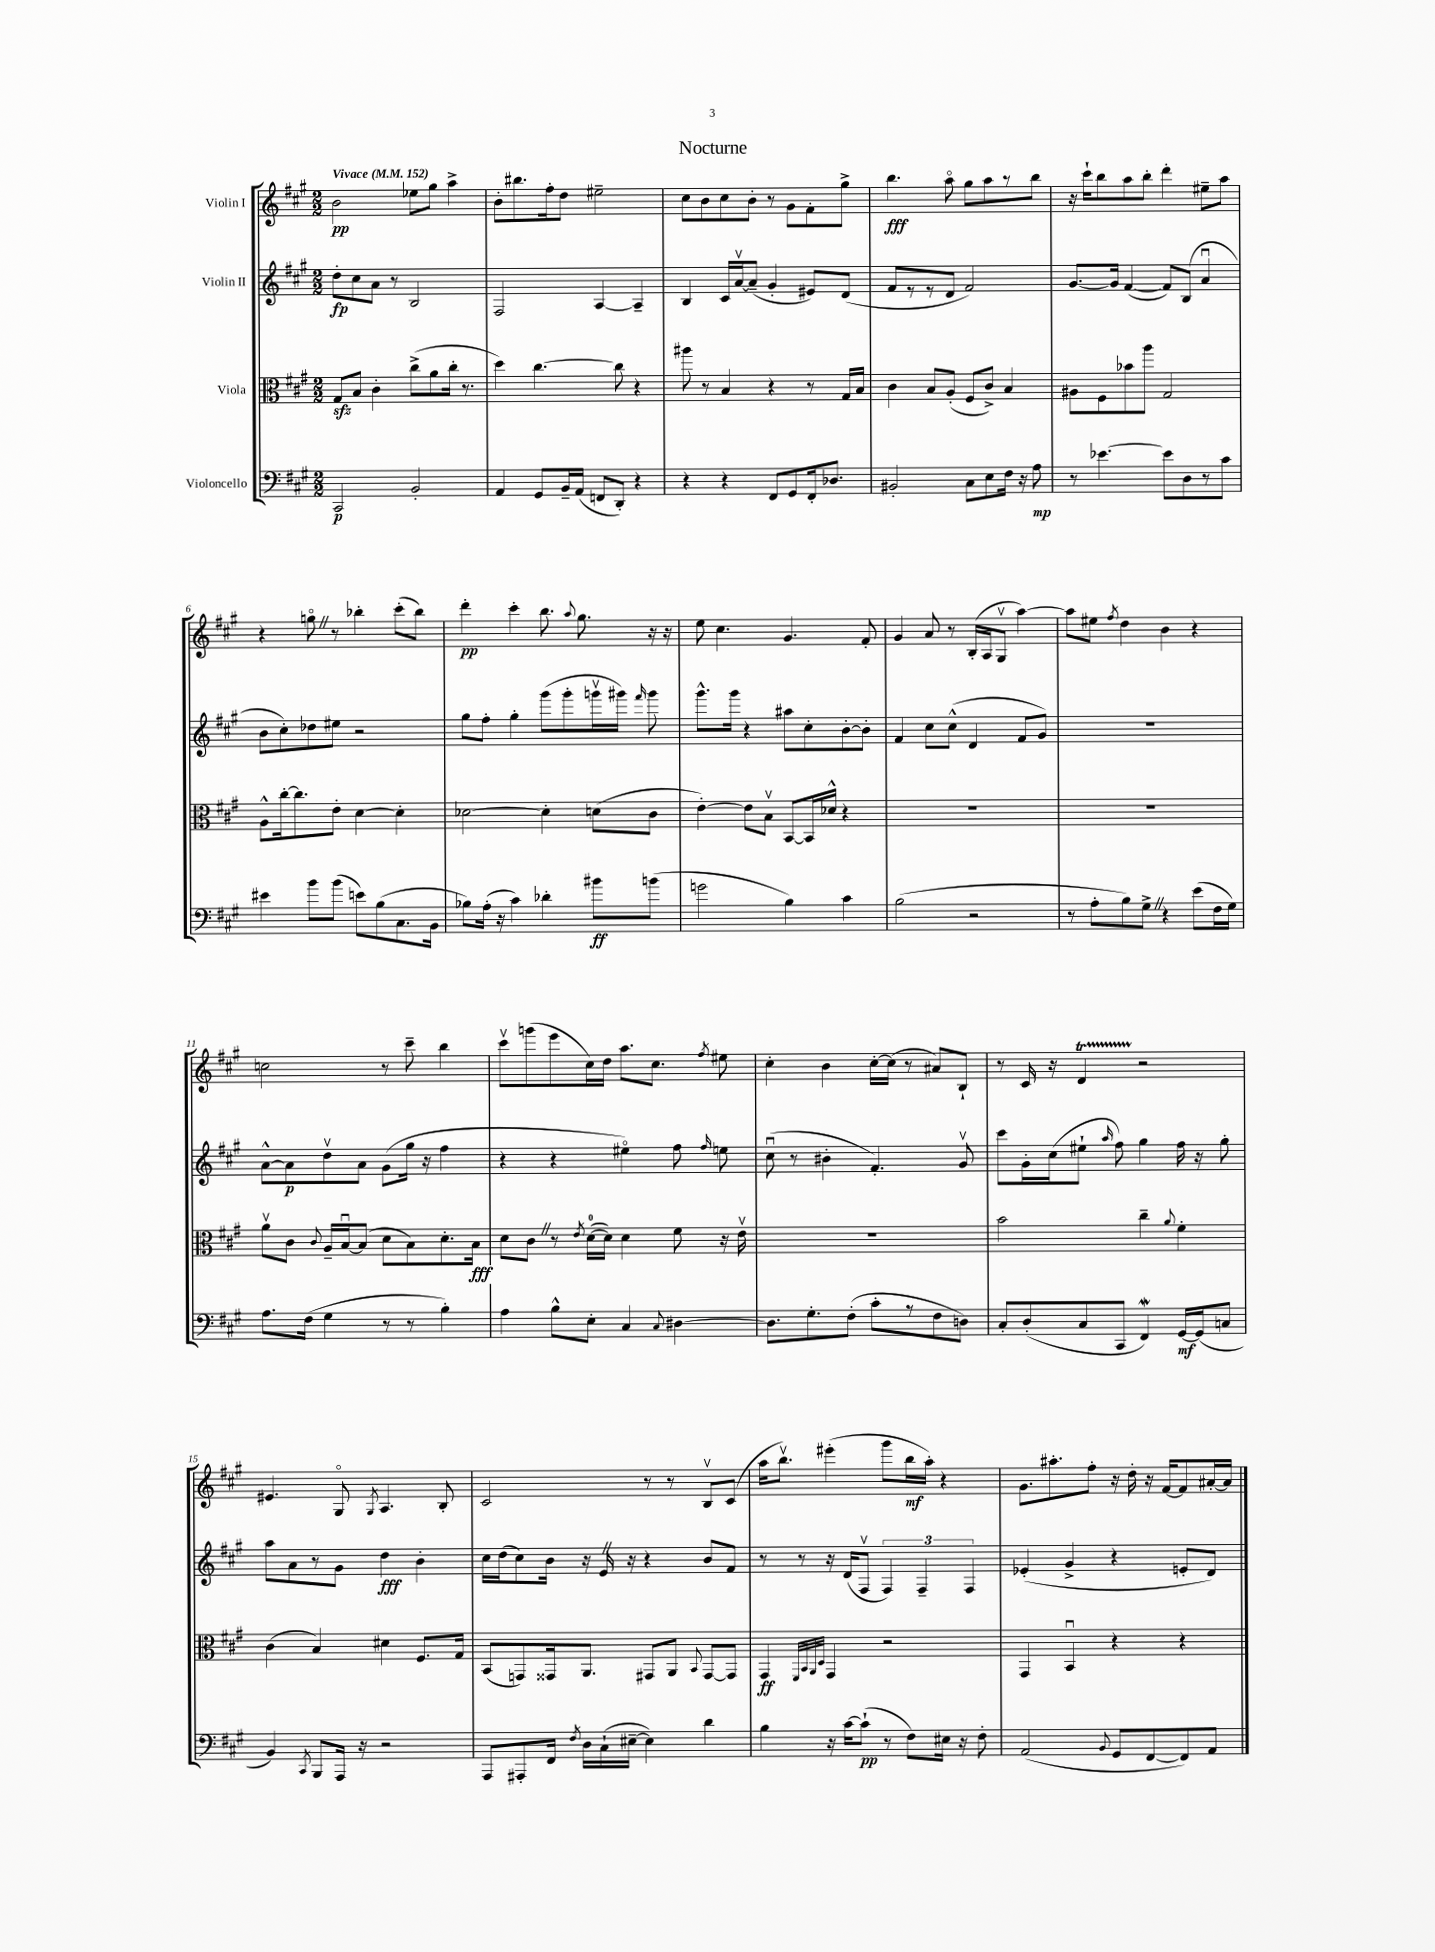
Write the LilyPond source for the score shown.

\header { title = "Nocturne" }
<<
\new StaffGroup <<
\new Staff = "s0" \with { instrumentName = "Violin I" } {
    \clef treble \key a \major \numericTimeSignature \time 2/2 \tempo "Vivace" 4 = 152
    \autoBeamOff b'2\pp ees''8[ gis''8] a''4-> |
    b'8[-. bis''8. fis''16-. d''8] eis''2-- |
    cis''8[ b'8 cis''8 b'8]-. r8 gis'8[ fis'8-. gis''8]-> |
    b''4.\fff a''8\flageolet gis''8[ a''8 r8 b''8] |
    r16 cis'''16[-! b''8 a''8 b''8]-. d'''4-. eis''8[-- a''8] |
    r4 g''8\flageolet \once \override BreathingSign.text = \markup { \musicglyph "scripts.caesura.straight" } \breathe r8 bes''4-. cis'''8[-.( bes''8]) |
    d'''4-.\pp cis'''4-. b''8. \appoggiatura { a''8 } gis''8. r16 r16 |
    e''8 cis''4. gis'4. fis'8-. |
    gis'4 a'8 r8 b16[-.( a16 gis8]\upbow a''4~) |
    a''8[ eis''8] \acciaccatura { fis''8 } d''4 b'4 r4 |
    c''2 r8 cis'''8-- b''4 |
    cis'''8[\upbow g'''8( e'''8 cis''16) d''16] a''8.[ cis''8.] \acciaccatura { fis''8 } eis''8 |
    cis''4-. b'4 cis''16[~-. cis''16]( r8 ais'8[) b8]-! |
    r8 cis'16 r16 d'4\startTrillSpan r2\stopTrillSpan |
    eis'4. gis8\flageolet \acciaccatura { gis8 } a4. b8-. |
    cis'2 r8 r8 b8[\upbow cis'8]( |
    a''16[ b''8.]\upbow) eis'''4-.( gis'''8[ b''16\mf a''16]-.) r4 |
    gis'8.[ ais''8.-. fis''8]-. r16 d''16-. r16 fis'16[~ fis'8 ais'16~-. ais'16] \bar "|." |
}
\new Staff = "s1" \with { instrumentName = "Violin II" } {
    \clef treble \key a \major \numericTimeSignature \time 2/2
    \autoBeamOff d''8[-.\fp cis''8 a'8] r8 b2 |
    fis2 a4~ a4-- |
    b4 cis'16[ a'16~\upbow a'8]--( gis'4-. eis'8[) d'8]( |
    fis'8[ r8 r8 d'8] fis'2) |
    gis'8.[~ gis'16] fis'4~( fis'8[) b8]( a'4\downbow |
    b'8[ cis''8-.) des''8 eis''8] r2 |
    gis''8[ fis''8]-. gis''4-. gis'''8[( gis'''8-. g'''16\upbow gis'''16]) \grace { fis'''16 } gis'''8 |
    gis'''8.[-^ gis'''16] r4 ais''8[ cis''8-. b'8~-. b'8]-. |
    fis'4 cis''8[ cis''8]-^( d'4 fis'8[ gis'8]) |
    R1 |
    a'8[~-^ a'8\p d''8\upbow a'8] gis'8[( gis''16] r16 fis''4 |
    r4 r4 eis''4\flageolet) fis''8 \grace { fis''16 } e''8 |
    cis''8\downbow( r8 bis'4-. fis'4.-.) gis'8\upbow |
    cis'''8[ gis'16-. cis''16( eis''8]-! \grace { a''16 } fis''8) gis''4 fis''16 r16 gis''8-. |
    a''8[ a'8 r8 gis'8] d''4\fff b'4-. |
    cis''16[ d''16( cis''8) b'16] r16 e'16 \once \override BreathingSign.text = \markup { \musicglyph "scripts.caesura.straight" } \breathe r16 r4 b'8[ fis'8] |
    r8 r8 r16 d'16[( fis8]\upbow \tuplet 3/2 { fis4) fis4-- fis4 } |
    ees'4-.( gis'4-> r4 e'8[-. d'8]) \bar "|." |
}
\new Staff = "s2" \with { instrumentName = "Viola" } {
    \clef alto \key a \major \numericTimeSignature \time 2/2
    \autoBeamOff gis8[\sfz b8] cis'4-. cis''8[->( a'8 cis''16]-. r8. |
    d''4) cis''4.~ cis''8 r4 |
    ais''8 r8 b4 r4 r8 gis16[ b16] |
    cis'4 b8[ a8]-.( fis8[ cis'8]->) b4 |
    ais8[ fis8 bes'8 a''8] gis2 |
    a8[-^ cis''16~-. cis''8. e'8]-. d'4~ d'4-. |
    des'2~ des'4-. d'8[( cis'8] |
    e'4~-.) e'8[ b8]\upbow b,8[~ b,16 des'16]-^ r4 |
    R1 |
    R1 |
    a'8[\upbow cis'8] \appoggiatura { cis'8 } a16[-- b16~\downbow b8]( d'8[ b8) d'8.-. b16]\fff |
    d'8[ cis'8] \once \override BreathingSign.text = \markup { \musicglyph "scripts.caesura.straight" } \breathe r8 \acciaccatura { e'8 } d'16[-0~( d'16]) d'4 fis'8 r16 e'16\upbow |
    R1 |
    b'2 cis''4-- \appoggiatura { a'8 } fis'4-. |
    cis'4( b4) dis'4 fis8.[ gis16] |
    b,8[( g,8) gisis,16 a,8.] gis,8[ a,8] \appoggiatura { b,8 } gis,8[~ gis,8] |
    gis,4\ff \grace { fis,32[ b,32 a,32 d32] } gis,4 r2 |
    gis,4 b,4\downbow r4 r4 \bar "|." |
}
\new Staff = "s3" \with { instrumentName = "Violoncello" } {
    \clef bass \key a \major \numericTimeSignature \time 2/2
    \autoBeamOff cis,2\p b,2-. |
    a,4 gis,8[ b,16-- a,16]( f,8[ d,8]-.) r4 |
    r4 r4 fis,8[ gis,8 fis,16-. des8.] |
    bis,2-. cis8[ e8 fis16] r16 a8\mp |
    r8 ees'4.~ ees'8[ d8 r8 cis'8] |
    eis'4 b'8[ b'8]( e'8[) b8( cis8. b,16] |
    bes8[) a16]-.( r16 cis'4) des'4-. bis'8[\ff b'8]( |
    g'2 b4) cis'4 |
    b2( r2 |
    r8 a8[-. b8) gis8]-> \once \override BreathingSign.text = \markup { \musicglyph "scripts.caesura.straight" } \breathe r4 e'8[( fis16 gis16]) |
    a8.[ fis16]( gis4 r8 r8 b4-.) |
    a4 b8[-^ e8]-. cis4 \appoggiatura { cis8 } dis4~ |
    dis8.[ gis8.-. fis8]-.( cis'8[-. r8 fis8 d8]) |
    cis8[-. d8-.( cis8 cis,8] fis,4\mordent) gis,16[~\mf gis,16( c8] |
    b,4) \acciaccatura { cis,8 } b,,8[ a,,16] r16 r2 |
    a,,8[ ais,,8-. fis,16] \acciaccatura { fis8 } d16[ cis16-!( eis16]~-- eis4) d'4 |
    b4 r16 cis'16[~ cis'8]-!\pp( r8 fis8[) eis16] r16 fis8-. |
    a,2( \appoggiatura { b,8 } gis,8[ fis,8~ fis,8) a,8] \bar "|." |
}
>>
>>
